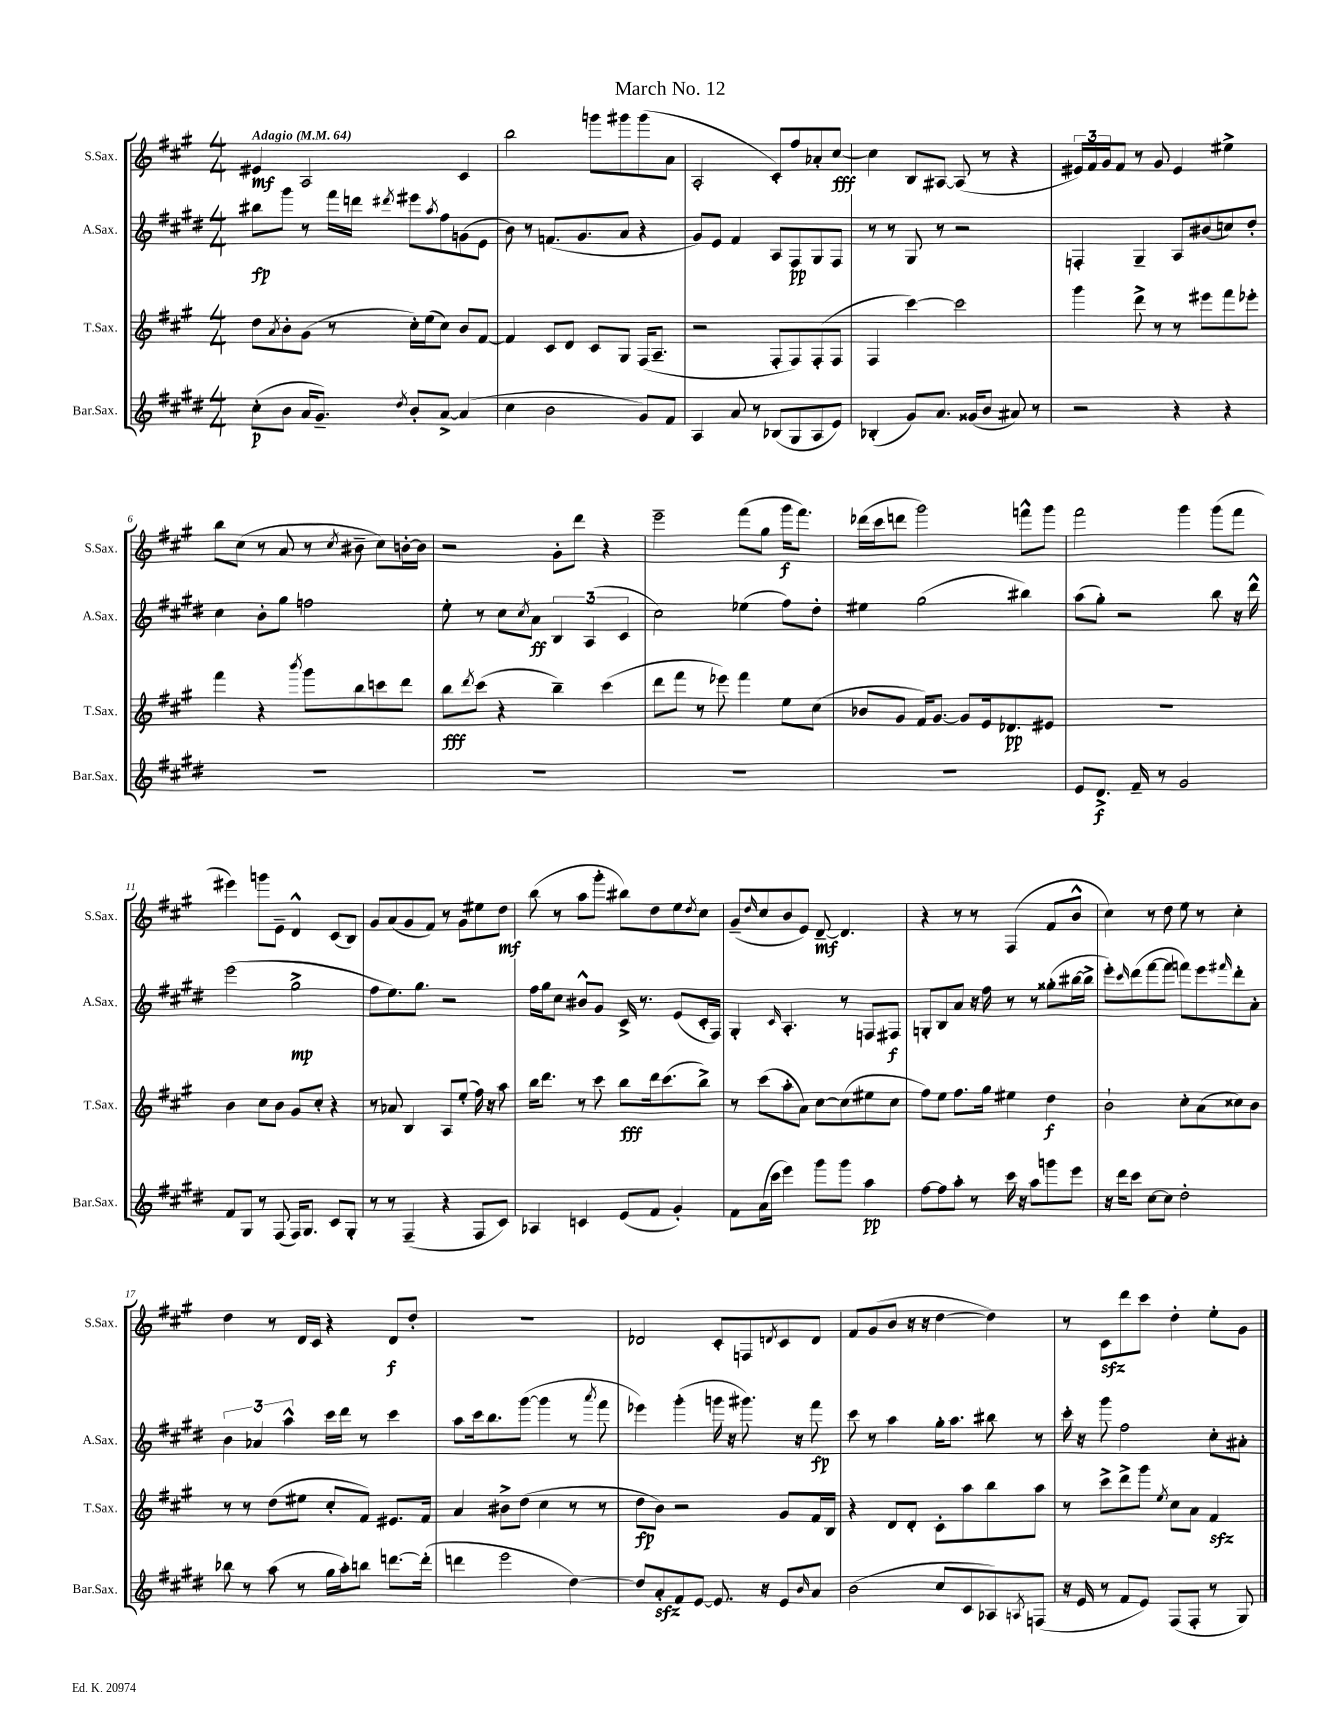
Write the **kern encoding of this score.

**kern	**dynam	**kern	**dynam	**kern	**dynam	**kern	**dynam
*part4	*part4	*part3	*part3	*part2	*part2	*part1	*part1
*staff4	*staff4	*staff3	*staff3	*staff2	*staff2	*staff1	*staff1
*I"Bar.Sax.	*	*I"T.Sax.	*	*I"A.Sax.	*	*I"S.Sax.	*
*I'Bar.Sax.	*	*I'T.Sax.	*	*I'A.Sax.	*	*I'S.Sax.	*
*clefG2	*	*clefG2	*	*clefG2	*	*clefG2	*
*k[f#c#g#d#]	*	*k[f#c#g#]	*	*k[f#c#g#d#]	*	*k[f#c#g#]	*
*M4/4	*	*M4/4	*	*M4/4	*	*M4/4	*
*MM64	*	*MM64	*	*MM64	*	*MM64	*
=1	=1	=1	=1	=1	=1	=1	=1
!	!	!	!	!	!	!LO:TX:a:B:t=Adagio	!
(8cc#'\L	p	8dd\L	.	8bb#X\L	fp	4e#X/	mf
.	.	8qa/	.	.	.	.	.
8b\J	.	8b'\	.	8ggg#\J	.	.	.
16a/KL	.	(8g#\J	.	8r	.	2A/	.
8.g#~/J)	.	.	.	.	.	.	.
.	.	8r	.	16fff#\LL	.	.	.
.	.	.	.	16dddn\JJ	.	.	.
8qdd#/	.	.	.	8qddd#X/	.	.	.
8b'/L	.	16cc#'\LL)	.	8eee#X\L	.	.	.
.	.	(16ee\J	.	.	.	.	.
.	.	.	.	8qaa/	.	.	.
[8a^/J	.	8cc#\J)	.	8ff#\	.	.	.
(4a/]	.	8b/L	.	(8gn\	.	4c#/	.
.	.	[8f#/J	.	8e\J	.	.	.
=2	=2	=2	=2	=2	=2	=2	=2
4cc#\	.	4f#/]	.	8b\)	.	2bb\	.
.	.	.	.	8r	.	.	.
2b\	.	8c#/L	.	(8.fn/L	.	.	.
.	.	8d/J	.	.	.	.	.
.	.	.	.	8.g#/	.	.	.
.	.	8c#/L	.	.	.	8gggn\L	.
.	.	8G#/J	.	8a/J	.	8ggg#X\	.
8g#/L)	.	(16F#/KL	.	4r	.	(8ggg#\	.
.	.	8.A~/J	.	.	.	.	.
8f#/J	.	.	.	.	.	8a\J	.
=3	=3	=3	=3	=3	=3	=3	=3
4A/	.	2r	.	8g#/L)	.	2A'/	.
.	.	.	.	8e/J	.	.	.
8a/	.	.	.	4f#/	.	.	.
8r	.	.	.	.	.	.	.
(8B-X/L	.	8F#'/L	.	8A/L	.	8c#'/L)	.
8G#/	.	8F#/)	.	8F#/	pp	8ff#/	.
8A/	.	(8F#'/	.	8G#/	.	8a-X'/	.
8e/J)	.	8F#/J	.	8F#/J	.	[8cc#/J	fff
=4	=4	=4	=4	=4	=4	=4	=4
(4B-X'/	.	4F#/	.	8r	.	4cc#\]	.
.	.	.	.	8r	.	.	.
8g#/L)	.	[4ccc#\)	.	8G#/	.	8B/L	.
8.a/J	.	.	.	8r	.	[8A#X/J	.
.	.	2ccc#\]	.	2r	.	(8A#/]	.
(16g##X/KL	.	.	.	.	.	.	.
8b/J	.	.	.	.	.	8r	.
8a#X/)	.	.	.	.	.	4r	.
8r	.	.	.	.	.	.	.
=5	=5	=5	=5	=5	=5	=5	=5
2r	.	4ggg#\	.	4Fn'/	.	24e#X/LL)	.
.	.	.	.	.	.	24f#/	.
.	.	.	.	.	.	24g#/J	.
.	.	.	.	.	.	8f#/J	.
.	.	8ddd^\	.	4G#~/	.	8r	.
.	.	8r	.	.	.	8g#/	.
4r	.	8r	.	8A/L	.	4e#/	.
.	.	8eee#X\L	.	(8b#X/	.	.	.
4r	.	8fff#\	.	8ccn/)	.	4ee#X^\	.
.	.	8eee-X'\J	.	8dd#'/J	.	.	.
!!LO:LB:g=z
=6	=6	=6	=6	=6	=6	=6	=6
1r	.	4fff#\	.	4cc#\	.	8bb\L	.
.	.	.	.	.	.	(8cc#\J	.
.	.	4r	.	8b'\L	.	8r	.
.	.	.	.	8gg#\J	.	8a/	.
.	.	8qbbb/	.	.	.	.	.
.	.	8ggg#\L	.	2ffn\	.	8r	.
.	.	.	.	.	.	8qcc#/	.
.	.	8bb\	.	.	.	8b#X~\	.
.	.	8cccn\	.	.	.	8cc#\L)	.
.	.	8ddd\J	.	.	.	[16bn'\L	.
.	.	.	.	.	.	16b\JJ]	.
=7	=7	=7	=7	=7	=7	=7	=7
1r	.	8bb\L	fff	8ee'\	.	2r	.
.	.	8qddd/	.	.	.	.	.
.	.	(8ccc#\J	.	8r	.	.	.
.	.	4r	.	8cc#\L	.	.	.
.	.	.	.	8qcc#/	.	.	.
.	.	.	.	8a\J	ff	.	.
.	.	4bb~\)	.	6B/	.	8g#'\L	.
.	.	.	.	.	.	8ddd\J	.
.	.	.	.	(6A/	.	.	.
.	.	(4ccc#\	.	.	.	4r	.
.	.	.	.	6c#/	.	.	.
=8	=8	=8	=8	=8	=8	=8	=8
1r	.	8ddd\L	.	2cc#\)	.	2eee~\	.
.	.	8fff#\J	.	.	.	.	.
.	.	8r	.	.	.	.	.
.	.	8eee-X\)	.	.	.	.	.
.	.	4fff#\	.	(4ee-X\	.	(8fff#\L	.
.	.	.	.	.	.	8gg#\J	.
.	.	8ee\L	.	8ff#\L)	.	16ggg#\KL	f
.	.	.	.	.	.	8.fff#\J)	.
.	.	(8cc#\J	.	8dd#'\J	.	.	.
=9	=9	=9	=9	=9	=9	=9	=9
1r	.	8b-X/L	.	4ee#X\	.	(16ddd-X\LL	.
.	.	.	.	.	.	16ccc#\J	.
.	.	8g#/J	.	.	.	8dddn\J	.
.	.	16f#/KL)	.	(2gg#\	.	2ggg#\)	.
.	.	[8.g#/J	.	.	.	.	.
.	.	8g#/L]	.	.	.	.	.
.	.	16e/k	.	.	.	.	.
.	.	8.d-X/	pp	.	.	.	.
.	.	.	.	4bb#X\)	.	8fffn^^\L	.
.	.	8e#X/J	.	.	.	8ggg#\J	.
=10	=10	=10	=10	=10	=10	=10	=10
8e/L	.	1r	.	(8aa\L	.	2fff#\	.
8.d#^/J	f	.	.	8gg#'\J)	.	.	.
.	.	.	.	2r	.	.	.
16f#~/	.	.	.	.	.	.	.
8r	.	.	.	.	.	.	.
2g#/	.	.	.	.	.	4ggg#\	.
.	.	.	.	8bb\	.	(8ggg#\L	.
.	.	.	.	16r	.	8fff#\J	.
.	.	.	.	16ddd#^^\	.	.	.
!!LO:LB:g=z
=11	=11	=11	=11	=11	=11	=11	=11
8f#/L	.	4b\	.	(2eee\	.	4eee#X\)	.
8G#/J	.	.	.	.	.	.	.
8r	.	8cc#\L	.	.	.	8gggn\L	.
(8F#/	.	8b\J	.	.	.	8e~\J	.
16F#/KL)	.	8g#/L	.	2gg#^\	mp	4d^^/	.
8.G#/J	.	.	.	.	.	.	.
.	.	8cc#'/J	.	.	.	.	.
8c#/L	.	4r	.	.	.	(8c#/L	.
8G#'/J	.	.	.	.	.	8B/J)	.
=12	=12	=12	=12	=12	=12	=12	=12
8r	.	8r	.	8ff#\L	.	8g#/L	.
8r	.	8a-X/	.	8.ee\)	.	(8a/	.
(4F#~/	.	4B/	.	.	.	8g#/	.
.	.	.	.	8.gg#\J	.	.	.
.	.	.	.	.	.	8f#/J)	.
4r	.	8A/L	.	2r	.	8r	.
.	.	(8ee'/J	.	.	.	8g#\L	.
8F#/L	.	16ff#\)	.	.	.	8ee#X\	.
.	.	16r	.	.	.	.	.
8c#/J)	.	8aa\	.	.	.	8dd\J	mf
=13	=13	=13	=13	=13	=13	=13	=13
4A-X/	.	16bb\KL	.	16ff#\LL	.	(8bb\	.
.	.	8.ddd\J	.	16gg#\J	.	.	.
.	.	.	.	8cc#\J	.	8r	.
4cn/	.	8r	.	8b#X^^/L	.	8aa\L	.
.	.	8ccc#\	.	8g#/J	.	8ggg#'\J	.
(8e/L	.	8bb\L	fff	16c#^/	.	8bb#X\L)	.
.	.	.	.	8.r	.	.	.
8f#/J	.	16ddd\k	.	.	.	8dd\	.
.	.	(8.ccc#\	.	.	.	.	.
4g#'/)	.	.	.	(8e/L	.	8ee\	.
.	.	.	.	.	.	8qdd/	.
.	.	8bb^\J)	.	16c#'/L	.	8cc#\J	.
.	.	.	.	16F#/JJ)	.	.	.
=14	=14	=14	=14	=14	=14	=14	=14
8f#\L	.	8r	.	4G#'/	.	(8g#~/L	.
.	.	.	.	.	.	16qqdd/	.
(16a\L	.	(8ccc#\L	.	.	.	8cc#/	.
16ccc#\JJ	.	.	.	.	.	.	.
.	.	.	.	16qqc#/	.	.	.
4eee\)	.	8aa'\	.	4.A'/	.	8b/	.
.	.	8a\J)	.	.	.	8e/J)	.
8ggg#\L	.	[8cc#\L	.	.	.	[8d~/	mf
8ggg#\J	.	(8cc#\]	.	8r	.	4.d/]	.
4aa\	pp	8ee#X\	.	8Fn/L	.	.	.
.	.	8cc#\J	.	8F#X/J	f	.	.
=15	=15	=15	=15	=15	=15	=15	=15
[8ff#\L	.	8ff#\L)	.	8Gn'/L	.	4r	.
8ff#\]	.	8ee\J	.	8B/	.	.	.
8aa'\J	.	8.ff#\L	.	8a/J	.	8r	.
8r	.	.	.	16r	.	8r	.
.	.	16gg#\Jk	.	16ff#\	.	.	.
16ccc#\	.	4ee#X\	.	8r	.	(4F#/	.
16r	.	.	.	.	.	.	.
8aa\L	.	.	.	8r	.	.	.
8gggn\	.	4dd\	f	(8gg##X'\L	.	8f#/L	.
8eee\J	.	.	.	[16bb#X\L	.	8b^^/J	.
.	.	.	.	16bb#^\JJ]	.	.	.
=16	=16	=16	=16	=16	=16	=16	=16
16r	.	2b`\	.	8eee'\L)	.	4cc#\)	.
16ddd#\KL	.	.	.	.	.	.	.
.	.	.	.	16qqccc#/	.	.	.
8ccc#\J	.	.	.	(8ddd#\	.	.	.
[8cc#\L	.	.	.	[8fff#\	.	8r	.
8cc#\J]	.	.	.	8fff#\J]	.	8dd\	.
2dd#'\	.	8cc#'\L	.	8fffn\L)	.	8ee\	.
.	.	(8a\	.	8eee\	.	8r	.
.	.	.	.	16qqfff#X/	.	.	.
.	.	8cc##X\)	.	8ddd#'\	.	4cc#'\	.
.	.	8b\J	.	8a'\J	.	.	.
!!LO:LB:g=z
=17	=17	=17	=17	=17	=17	=17	=17
8bb-X\	.	8r	.	6b\	.	4dd\	.
8r	.	8r	.	.	.	.	.
.	.	.	.	6a-X/	.	.	.
(8aa\	.	(8dd\L	.	.	.	8r	.
.	.	.	.	6aa^^\	.	.	.
8r	.	8ee#X\J	.	.	.	16d/LL	.
.	.	.	.	.	.	16c#/JJ	.
16gg#\LL	.	8cc#'/L	.	16ccc#\LL	.	4r	.
16aa'\J)	.	.	.	16ddd#\JJ	.	.	.
8bbn\J	.	8f#/J)	.	8r	.	.	.
[8.dddn\L	.	8.e#X/L	.	4ccc#\	.	8d/L	f
.	.	.	.	.	.	8dd'/J	.
(16ddd'\Jk]	.	16f#/Jk	.	.	.	.	.
=18	=18	=18	=18	=18	=18	=18	=18
4dddn\	.	4a/	.	8aa\L	.	1r	.
.	.	.	.	16ccc#\k	.	.	.
.	.	.	.	8.bb\	.	.	.
2eee\	.	8b#X^\L	.	.	.	.	.
.	.	(8dd\J	.	([8ggg#\J	.	.	.
.	.	4cc#\	.	4ggg#\]	.	.	.
[4dd#\)	.	8r	.	8r	.	.	.
.	.	.	.	8qaaa/	.	.	.
.	.	8r	.	8fff#\	.	.	.
=19	=19	=19	=19	=19	=19	=19	=19
8dd#/L]	.	8dd\L	fp	4eee-X\)	.	2d-X/	.
8azz'/	.	8b\J)	.	.	.	.	.
8f#/	.	2r	.	(4ggg#'\	.	.	.
[8e/J	.	.	.	.	.	.	.
8.e/]	.	.	.	16gggn\	.	8c#'/L	.
.	.	.	.	16r	.	.	.
.	.	.	.	8.ggg#X\)	.	8Fn/	.
16r	.	.	.	.	.	.	.
.	.	.	.	.	.	8qdn/	.
8e/L	.	8g#/L	.	.	.	8c#/	.
.	.	.	.	16r	.	.	.
16qqb/	.	.	.	.	.	.	.
8a/J	.	16f#/L	.	8fff#\	fp	8d/J	.
.	.	16B/JJ	.	.	.	.	.
=20	=20	=20	=20	=20	=20	=20	=20
(2b\	.	4r	.	8ccc#\	.	8f#/L	.
.	.	.	.	8r	.	(8g#/	.
.	.	8d/L	.	4aa\	.	8b/J	.
.	.	8d'/J	.	.	.	16r	.
.	.	.	.	.	.	16r	.
8cc#/L	.	8c#'\L	.	16gg#'\KL	.	[4dd\	.
.	.	.	.	8.aa\J	.	.	.
8c#/	.	8aa\	.	.	.	.	.
8A-X/)	.	8bb\	.	8bb#X\	.	4dd\])	.
8qAn/	.	.	.	.	.	.	.
(8Fn/J	.	8aa\J	.	8r	.	.	.
=21	=21	=21	=21	=21	=21	=21	=21
16r	.	8r	.	16ccc#'\	.	8r	.
16e/	.	.	.	16r	.	.	.
8r	.	8ccc#^\L	.	8ggg#\	.	8c#zz\L	.
8f#/L	.	8ddd^\	.	2ff#\	.	8ddd\	.
8e/J)	.	8ggg#\J	.	.	.	8ccc#\J	.
.	.	8qee/	.	.	.	.	.
(8F#/L	.	8cc#\L	.	.	.	4dd'\	.
8F#'/J	.	8a\J	.	.	.	.	.
8r	.	4f#zz/	.	8cc#'\L	.	8ee'\L	.
8G#/)	.	.	.	8a#X'\J	.	8g#\J	.
==	==	==	==	==	==	==	==
*-	*-	*-	*-	*-	*-	*-	*-
